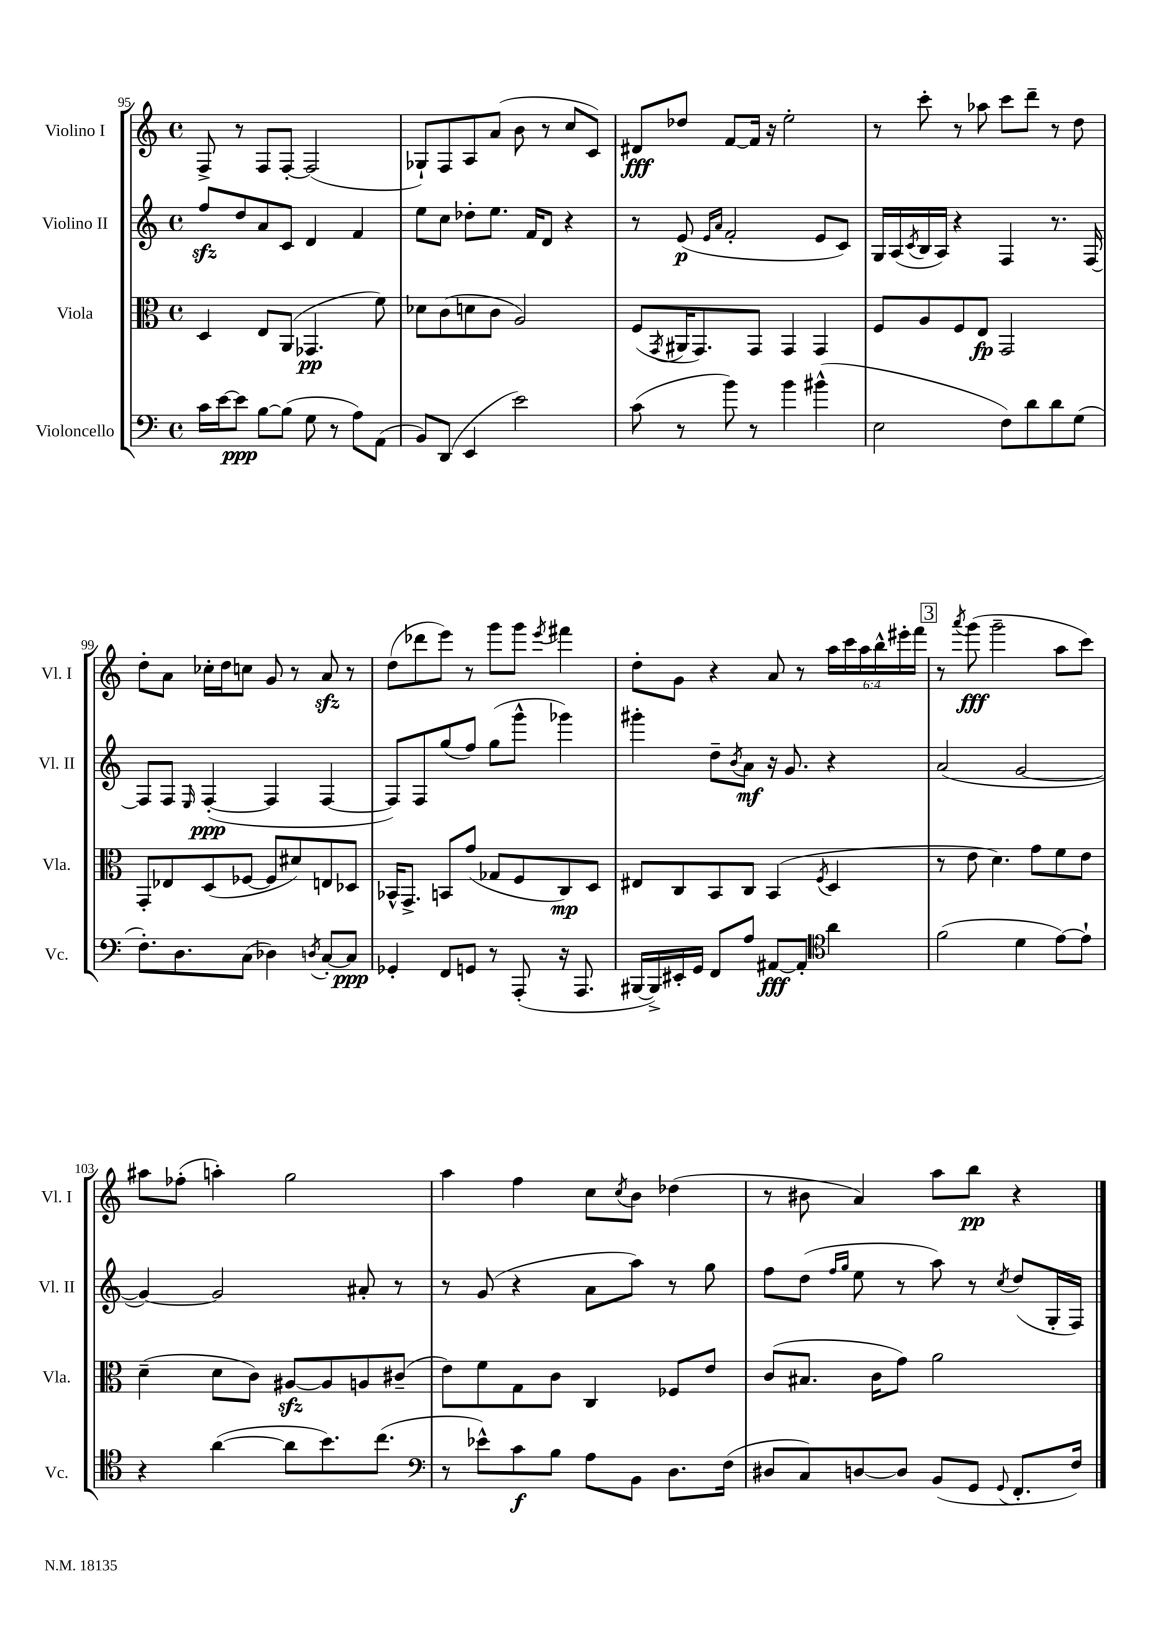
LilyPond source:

<<
\new StaffGroup <<
\new Staff = "s0" \with { instrumentName = "Violino I" shortInstrumentName = "Vl. I" } {
    \clef treble \key c \major \defaultTimeSignature \time 4/4 \override Staff.TupletNumber.text = #tuplet-number::calc-fraction-text
    f8-> r8 f8 f8~-. f2( |
    ges8-!) f8 a8 a'8( b'8 r8 c''8 c'8) |
    dis'8\fff des''8 f'8~ f'16 r16 e''2-. |
    r8 c'''8-. r8 aes''8 c'''8 d'''8-- r8 d''8 |
    d''8-. a'8 ces''16-. d''16 c''8 g'8 r8 a'8\sfz r8 |
    d''8( des'''8 e'''8) r8 g'''8 g'''8 \acciaccatura { e'''8 } fis'''4 |
    d''8-. g'8 r4 a'8 r8 \tuplet 6/4 { a''16 c'''16 a''16 b''16-^ eis'''16-. f'''16 } |
    \mark \markup { \box "3" } r8 \acciaccatura { a'''8 } g'''8\fff( g'''2-- a''8 c'''8) |
    ais''8 fes''8-.( a''4-.) g''2 |
    a''4 f''4 c''8 \acciaccatura { c''8 } b'8 des''4( |
    r8 bis'8 a'4) a''8 b''8\pp r4 \bar "|." |
}
\new Staff = "s1" \with { instrumentName = "Violino II" shortInstrumentName = "Vl. II" } {
    \clef treble \key c \major \defaultTimeSignature \time 4/4
    f''8\sfz d''8 a'8 c'8 d'4 f'4 |
    e''8 c''8 des''8-. e''8. f'16 d'8 r4 |
    r8 e'8\p( \grace { e'16 a'16 } f'2-. e'8 c'8) |
    g16 a16( \acciaccatura { c'8 } b16 a16) r4 f4 r8. f16~ |
    f8 f8 \grace { e16 } f4~-.\ppp( f4 f4~ |
    f8) f8 g''8( f''8) g''8( g'''8-^ ges'''4) |
    gis'''4-. d''8-- \acciaccatura { b'8 } a'8\mf r16 g'8. r4 |
    \mark \markup { \box "3" } a'2( g'2~ |
    g'4~) g'2 ais'8-. r8 |
    r8 g'8( r4 a'8 a''8) r8 g''8 |
    f''8 d''8( \grace { f''16 g''16 } e''8 r8 a''8) r8 \acciaccatura { c''8 } d''8( g16-. f16) \bar "|." |
}
\new Staff = "s2" \with { instrumentName = "Viola" shortInstrumentName = "Vla." } {
    \clef alto \key c \major \defaultTimeSignature \time 4/4
    d4 e8 a,8( ges,4.\pp f'8) |
    des'8 c'8( d'8 c'8 a2) |
    f8( \acciaccatura { g,8 } ais,16 g,8.) g,8 g,4 g,4 |
    f8 a8 f8 e8\fp g,2 |
    g,8-. ees8 d8( fes8~ fes8 dis'8) e8 des8 |
    bes,16-^ g,8.-> b,8 g'8( ges8 f8 c8\mp) d8 |
    eis8 c8 b,8 c8 b,4( \acciaccatura { f8 } d4 |
    \mark \markup { \box "3" } r8 e'8 d'4.) g'8 f'8 e'8 |
    d'4--( d'8 c'8) ais8~\sfz ais8 a8 cis'8--( |
    e'8) f'8 g8 c'8 c4 fes8 e'8 |
    c'8( bis8. c'16 g'8) a'2 \bar "|." |
}
\new Staff = "s3" \with { instrumentName = "Violoncello" shortInstrumentName = "Vc." } {
    \clef bass \key c \major \defaultTimeSignature \time 4/4
    c'16 e'16~ e'8\ppp b8~ b8( g8 r8 a8) a,8( |
    b,8) d,8( e,4 e'2) |
    c'8( r8 b'8) r8 b'4 bis'4-^( |
    e2 f8) d'8 d'8 g8( |
    f8.-.) d8. c8( des4) \acciaccatura { d8 } c8~-. c8\ppp |
    ges,4-. f,8 g,8 r8 a,,8-.( r16 a,,8. |
    bis,,16~ bis,,16->) eis,16-. g,16 f,8 a8 ais,8~\fff ais,8-. \clef tenor a'4 |
    \mark \markup { \box "3" } f'2( d'4 e'8~) e'8-! |
    r4 a'4~( a'8 b'8.) c''8.( |
    \clef bass r8 ees'8-^) c'8\f b8 a8 b,8 d8. f16( |
    dis8 c8) d8~ d8 b,8( g,8 \appoggiatura { g,8 } f,8.-. f16) \bar "|." |
}
>>
>>
\layout { \context { \Score currentBarNumber = #95 } }
